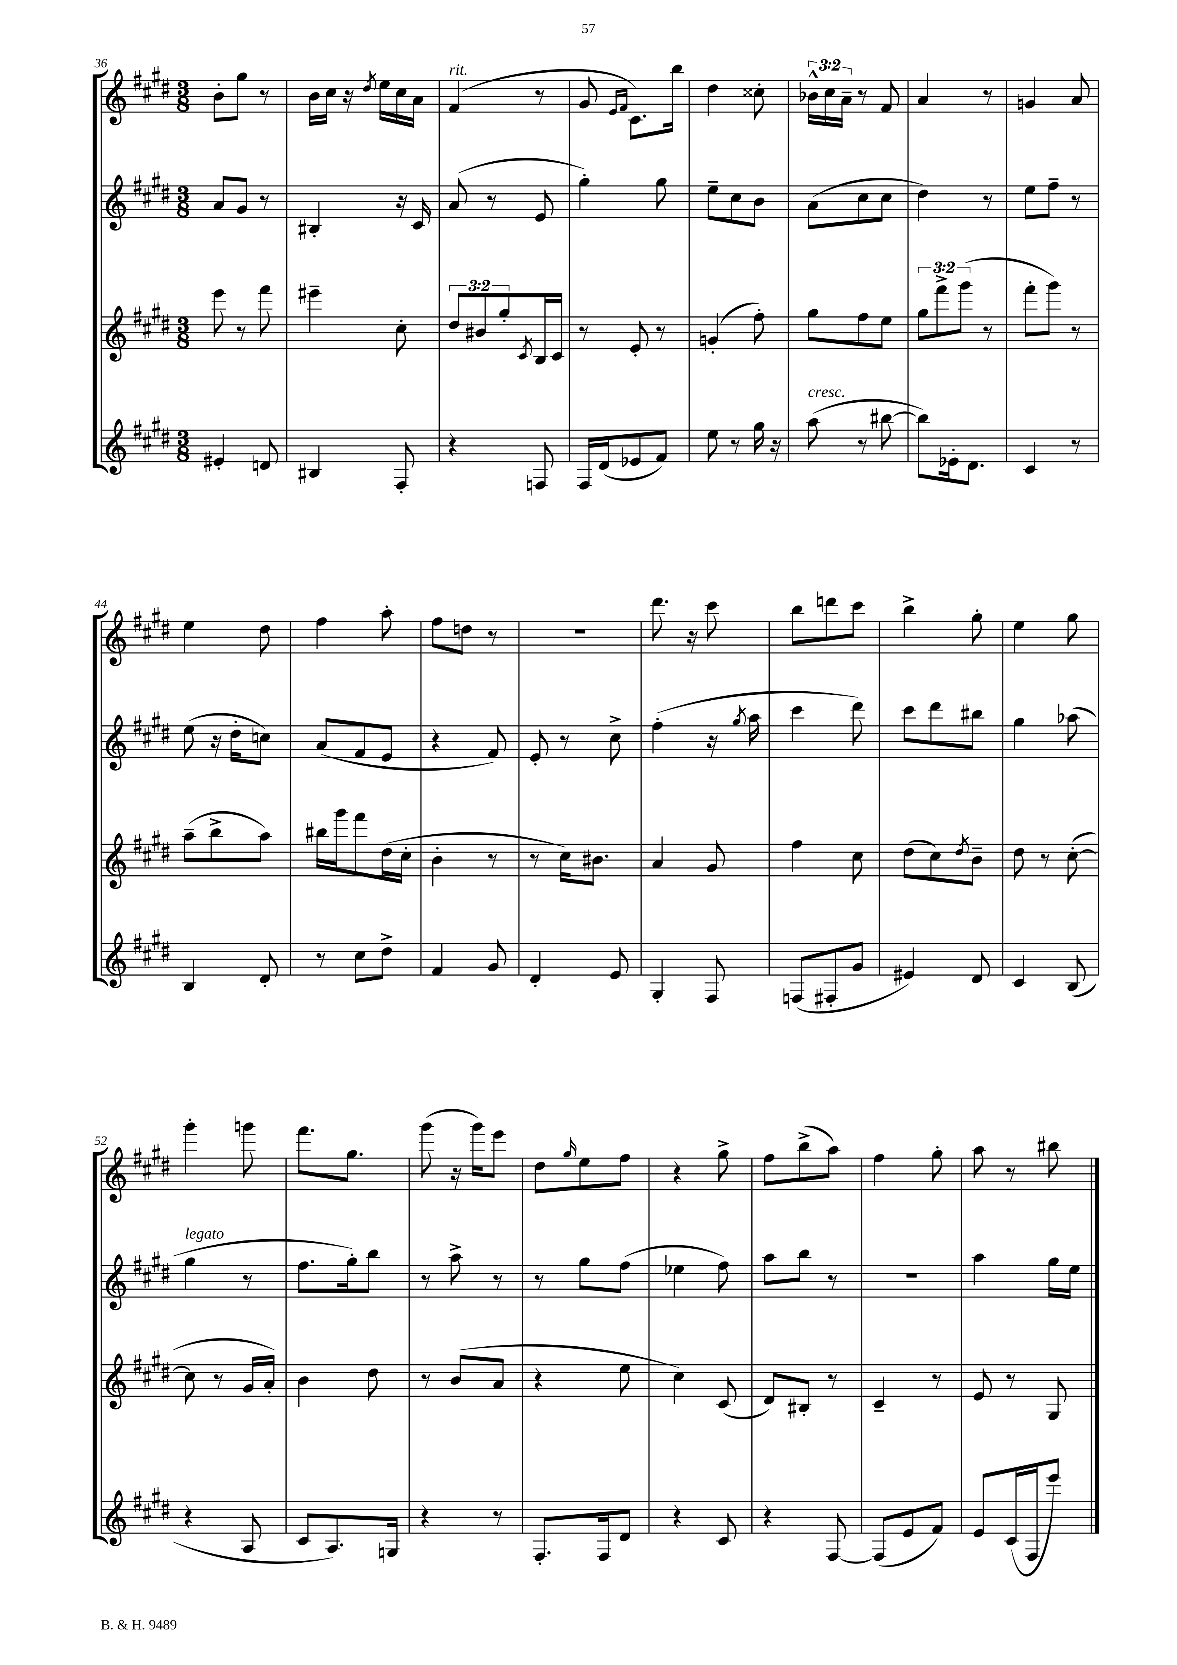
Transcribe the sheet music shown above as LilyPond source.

<<
\new StaffGroup <<
\new Staff = "s0" {
    \clef treble \key e \major \numericTimeSignature \time 3/8 \override Staff.TupletNumber.text = #tuplet-number::calc-fraction-text
    b'8-. gis''8 r8 |
    b'16 cis''16 r16 \acciaccatura { dis''8 } e''16 cis''16 a'16 |
    fis'4^\markup { \italic "rit." }( r8 |
    gis'8 \grace { e'16 fis'16 } cis'8.) b''16 |
    dis''4 cisis''8-. |
    \tuplet 3/2 { bes'16-^ cis''16 a'16-- } r8 fis'8 |
    a'4 r8 |
    g'4 a'8 |
    e''4 dis''8 |
    fis''4 a''8-. |
    fis''8 d''8 r8 |
    R4. |
    dis'''8. r16 cis'''8 |
    b''8 d'''8 cis'''8 |
    b''4-> gis''8-. |
    e''4 gis''8 |
    gis'''4-. g'''8 |
    fis'''8. gis''8. |
    gis'''8( r16 gis'''16) e'''8 |
    dis''8 \grace { gis''16 } e''8 fis''8 |
    r4 gis''8-> |
    fis''8 b''8->( a''8) |
    fis''4 gis''8-. |
    a''8 r8 bis''8 \bar "|." |
}
\new Staff = "s1" {
    \clef treble \key e \major \numericTimeSignature \time 3/8
    a'8 gis'8 r8 |
    bis4-. r16 cis'16 |
    a'8( r8 e'8 |
    gis''4-.) gis''8 |
    e''8-- cis''8 b'8 |
    a'8( cis''8 cis''8 |
    dis''4) r8 |
    e''8 fis''8-- r8 |
    e''8( r16 dis''16-. c''8) |
    a'8( fis'8 e'8 |
    r4 fis'8) |
    e'8-. r8 cis''8-> |
    fis''4-.( r16 \acciaccatura { gis''8 } a''16 |
    cis'''4 dis'''8) |
    cis'''8 dis'''8 bis''8 |
    gis''4 aes''8( |
    gis''4^\markup { \italic "legato" } r8 |
    fis''8. gis''16-.) b''8 |
    r8 a''8-> r8 |
    r8 gis''8 fis''8( |
    ees''4 fis''8) |
    a''8 b''8 r8 |
    R4. |
    a''4 gis''16 e''16 \bar "|." |
}
\new Staff = "s2" {
    \clef treble \key e \major \numericTimeSignature \time 3/8 \override Staff.TupletNumber.text = #tuplet-number::calc-fraction-text
    e'''8 r8 fis'''8 |
    eis'''4-- cis''8-. |
    \tuplet 3/2 { dis''8 bis'8 gis''8-. } \acciaccatura { cis'8 } b16 cis'16 |
    r8 e'8-. r8 |
    g'4-.( fis''8-.) |
    gis''8 fis''8 e''8 |
    \tuplet 3/2 { gis''8 fis'''8-> gis'''8( } r8 |
    fis'''8-. gis'''8) r8 |
    a''8--( b''8-> a''8) |
    bis''16 gis'''16 fis'''8 dis''16( cis''16-. |
    b'4-. r8 |
    r8 cis''16) bis'8. |
    a'4 gis'8 |
    fis''4 cis''8 |
    dis''8( cis''8) \acciaccatura { dis''8 } b'8-- |
    dis''8 r8 cis''8~-.( |
    cis''8 r8 gis'16 a'16-.) |
    b'4 dis''8 |
    r8 b'8( a'8 |
    r4 e''8 |
    cis''4) cis'8( |
    dis'8) bis8-. r8 |
    cis'4-- r8 |
    e'8 r8 gis8 \bar "|." |
}
\new Staff = "s3" {
    \clef treble \key e \major \numericTimeSignature \time 3/8
    eis'4-. d'8 |
    bis4 fis8-. |
    r4 f8 |
    fis16 dis'16( ees'8 fis'8) |
    e''8 r8 gis''16 r16 |
    a''8^\markup { \italic "cresc." }( r8 bis''8~ |
    bis''8) ees'16-. dis'8. |
    cis'4 r8 |
    b4 dis'8-. |
    r8 cis''8 dis''8-> |
    fis'4 gis'8 |
    dis'4-. e'8 |
    gis4-. fis8 |
    f8( fis8-. gis'8 |
    eis'4) dis'8 |
    cis'4 b8( |
    r4 a8 |
    cis'8 a8.) g16 |
    r4 r8 |
    fis8.-. fis16 dis'8 |
    r4 cis'8 |
    r4 fis8~ |
    fis8( e'8 fis'8) |
    e'8 cis'16( fis16 e'''8) \bar "|." |
}
>>
>>
\layout { \context { \Score currentBarNumber = #36 } }
